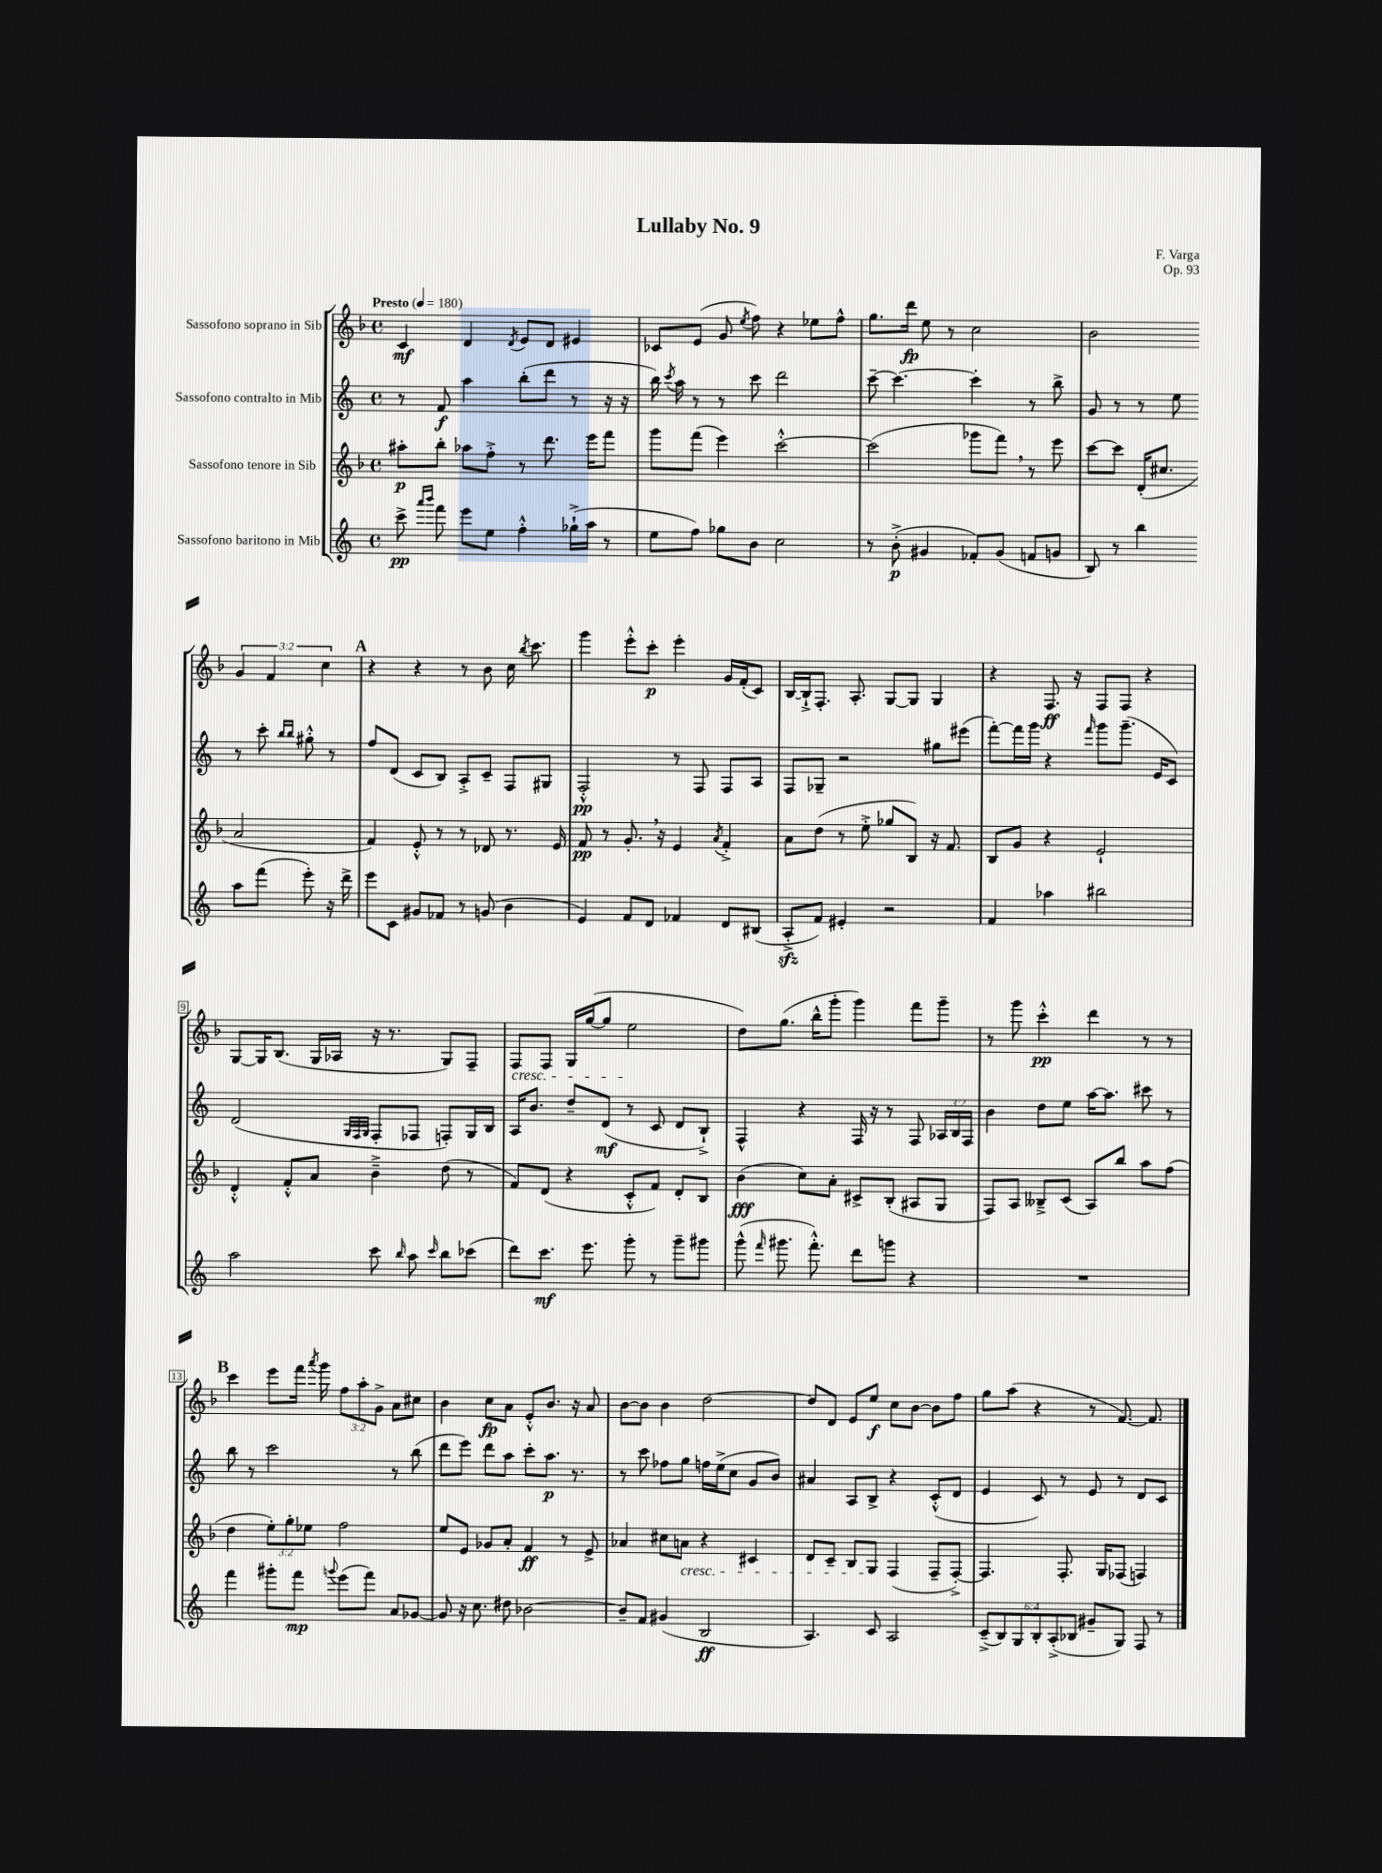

**kern	**kern	**kern	**kern
*staff4	*staff3	*staff2	*staff1
*clefG2	*clefG2	*clefG2	*clefG2
*k[]	*k[b-]	*k[]	*k[b-]
*M4/4	*M4/4	*M4/4	*M4/4
*met(c)	*met(c)	*met(c)	*met(c)
*MM180	*MM180	*MM180	*MM180
8ccc^	8aa#'	8r	4c
16qqaaa	.	.	.
16qqbbb	.	.	.
8fff	8bb-'	8f	.
8eee	8aa-	4aa	4d
8ee	8ff'^	.	.
.	.	.	8qd
4ff'^^	8r	(8bb'	8e
.	8.ddd	8ddd	8d
(16gg-`^	.	8r	4e#
16aa	16eee	.	.
8r	8fff	16r	.
.	.	16r	.
=	=	=	=
8ee	8ggg	16bb)	8c-
.	.	8qccc	.
.	.	16aa	.
8ff)	(8fff	8r	(8e
8gg-	4eee)	8r	8g
.	.	.	8qee
8b	.	8ccc	8ff)
2cc	[2ccc'^^	2ddd	4r
.	.	.	8ee-
.	.	.	8ff^^
=	=	=	=
8r	(2ccc]	[8ccc~	8.gg
(8b'^	.	4.ccc_	.
.	.	.	16ddd
4g#	.	.	8ee
.	.	.	8r
8f-')	8ggg-	4ccc']	2cc
(8g#	8fff)	.	.
8f	8r	8r	.
8g	8eee	8bb^	.
=	=	=	=
8B)	[8ccc	8g	2b-
8r	8ccc]	8r	.
4bb	(16d'	8r	.
.	8.cc#	.	.
.	.	8ee	.
8aa	2a	8r	6g
(8fff	.	8ccc'	.
.	.	.	6f
.	.	16qqbb	.
.	.	16qqbb	.
8eee')	.	8gg#'^^	.
.	.	.	6cc
16r	.	8r	.
16ddd^	.	.	.
=	=	=	=
8eee	4f)	8ff	4r
8c	.	(8d	.
8g#	8e'^^	8c	4r
8f-	8r	8B)	.
8r	8r	8A'^	8r
(8g	8d-	8c~	8b-
4b	8.r	8F	16cc
.	.	.	8qbb-
.	.	.	8.ccc
.	.	8G#	.
.	16e	.	.
=	=	=	=
4e)	8f	2F'^^	4ggg
.	8r	.	.
8f	8.g'	.	8eee'^^
8d	.	.	8ccc'
.	16r	.	.
4f-	4e	8r	4eee'
.	.	8F	.
.	8qa	.	.
8d	4f'^	8F	16g
.	.	.	(16f'
(8B#	.	8A	8c)
=	=	=	=
8A'^	8a	8F	[16B-
.	.	.	16B-`^]
8f)	(8dd	8G-~	8.F'
4e#'	8r	2r	.
.	.	.	8.A'
.	8ee'^	.	.
2r	8gg-	.	[8G
.	8B-)	.	8G]
.	16r	8gg#	4G
.	8.f	.	.
.	.	(8eee#	.
=	=	=	=
4f	8B-	[8fff')	4r
.	8g	16fff]	.
.	.	16ggg	.
4aa-	4r	4r	8.F
.	.	.	16r
.	.	16qqfff	.
2bb#	2e`	8ggg	8F
.	.	(8.ggg~	8F
.	.	.	4r
.	.	16e	.
.	.	8c)	.
=	=	=	=
2aa	4d'^^	(2d	[8G
.	.	.	16G]
.	.	.	(8.B-
.	8f'^^	.	.
.	8a	.	16G
.	.	.	16A-
.	.	32qqG	.
.	.	32qqF	.
.	.	32qqG	.
8ccc	4b-~^	8F'	16r
.	.	.	8.r
16qqbb	.	.	.
8aa	.	8F-	.
16qqccc	.	.	.
8bb	(8dd	8F')	8G)
(8ccc-	8r	16G	8F~
.	.	16B	.
=	=	=	=
8ddd)	8f)	16A	8F
.	.	8.b	.
8.ccc	(8d	.	8F
.	4r	8dd~	16G
8.eee	.	.	([16gg
.	.	(8d	8gg]
8ggg'	8c'^^	8r	2ee
8r	8f)	8c	.
8ggg~	8d'	8d	.
8ggg#	8B-	8B`^)	.
=	=	=	=
(8ggg^^	(4b-	4F^^	8dd)
16qqfff	.	.	.
8.ggg#	.	.	(8.gg
.	8cc)	4r	.
8.fff'^^)	.	.	16bb-^^
.	8a'	.	8ggg'
8ddd	8c#^	16F	4ggg)
.	.	16r	.
8ggg	(8B-'	8r	.
4r	8A#	8F	8fff
.	8G	24A-	8ggg~
.	.	24B	.
.	.	24F	.
=	=	=	=
1r	8F)	4b	8r
.	8A	.	8ggg
.	8B--~^	8dd	4ccc'^^
.	(8c	8ee	.
.	8A)	[16aa	4ddd
.	.	8.aa]	.
.	8bb-	.	.
.	8aa	8ccc#	8r
.	(8ff	8r	8r
=	=	=	=
4fff	4dd	8bb	4ccc
.	.	8r	.
8ggg#'	12ee')	2ccc	8eee
.	12gg'	.	.
8fff	.	.	16fff
.	12ee-	.	.
.	.	.	8qaaa
.	.	.	16ggg
8qqggg	.	.	.
(8eee	2ff	.	12ff
.	.	.	12aa'
8fff)	.	.	.
.	.	.	12g^
8a	.	8r	8a
[8g-	.	(8bb	8cc#
=	=	=	=
8g-]	8ee	8ddd	4b-
16r	8e	8eee)	.
8.cc	.	.	.
.	8g-	8ddd	8cc
8dd#	8a'	8aa	8a
[2b-	4f	8ccc'	8e'^^
.	.	8.aa	8.b-
.	8r	.	.
.	.	8.r	16r
.	8e^	.	8a
=	=	=	=
8b-~]	4a-	8r	[8b-
8f	.	8ccc	8b-]
(4g#	8cc#	8ff-	4b-
.	8a	8gg	.
2B	4r	16ff	[2dd
.	.	(16ee^	.
.	.	8cc	.
.	4c#	8g	.
.	.	8b)	.
=	=	=	=
4.A)	8d	4a#	8dd]
.	8c~	.	8d
.	8B-	8A	8e
8c	8G	8B^	8ee
2A	(4F	4r	8cc
.	.	.	[8b-
.	8F~	(8c'^^	8b-]
.	[8F'^)	8d	8ff
=	=	=	=
(12c~^	4.F]	4e	8gg
12B)	.	.	.
.	.	.	(8aa
12G	.	.	.
12B'	.	8c)	4r
(12A'^	.	.	.
.	8.F'	8r	.
12B-	.	.	.
8g#~	.	8e	8r
.	16G	.	.
8G)	(8F-	8r	[8.f)
8F	4F)	8d	.
.	.	.	8.f]
8r	.	8c	.
==	==	==	==
*-	*-	*-	*-
